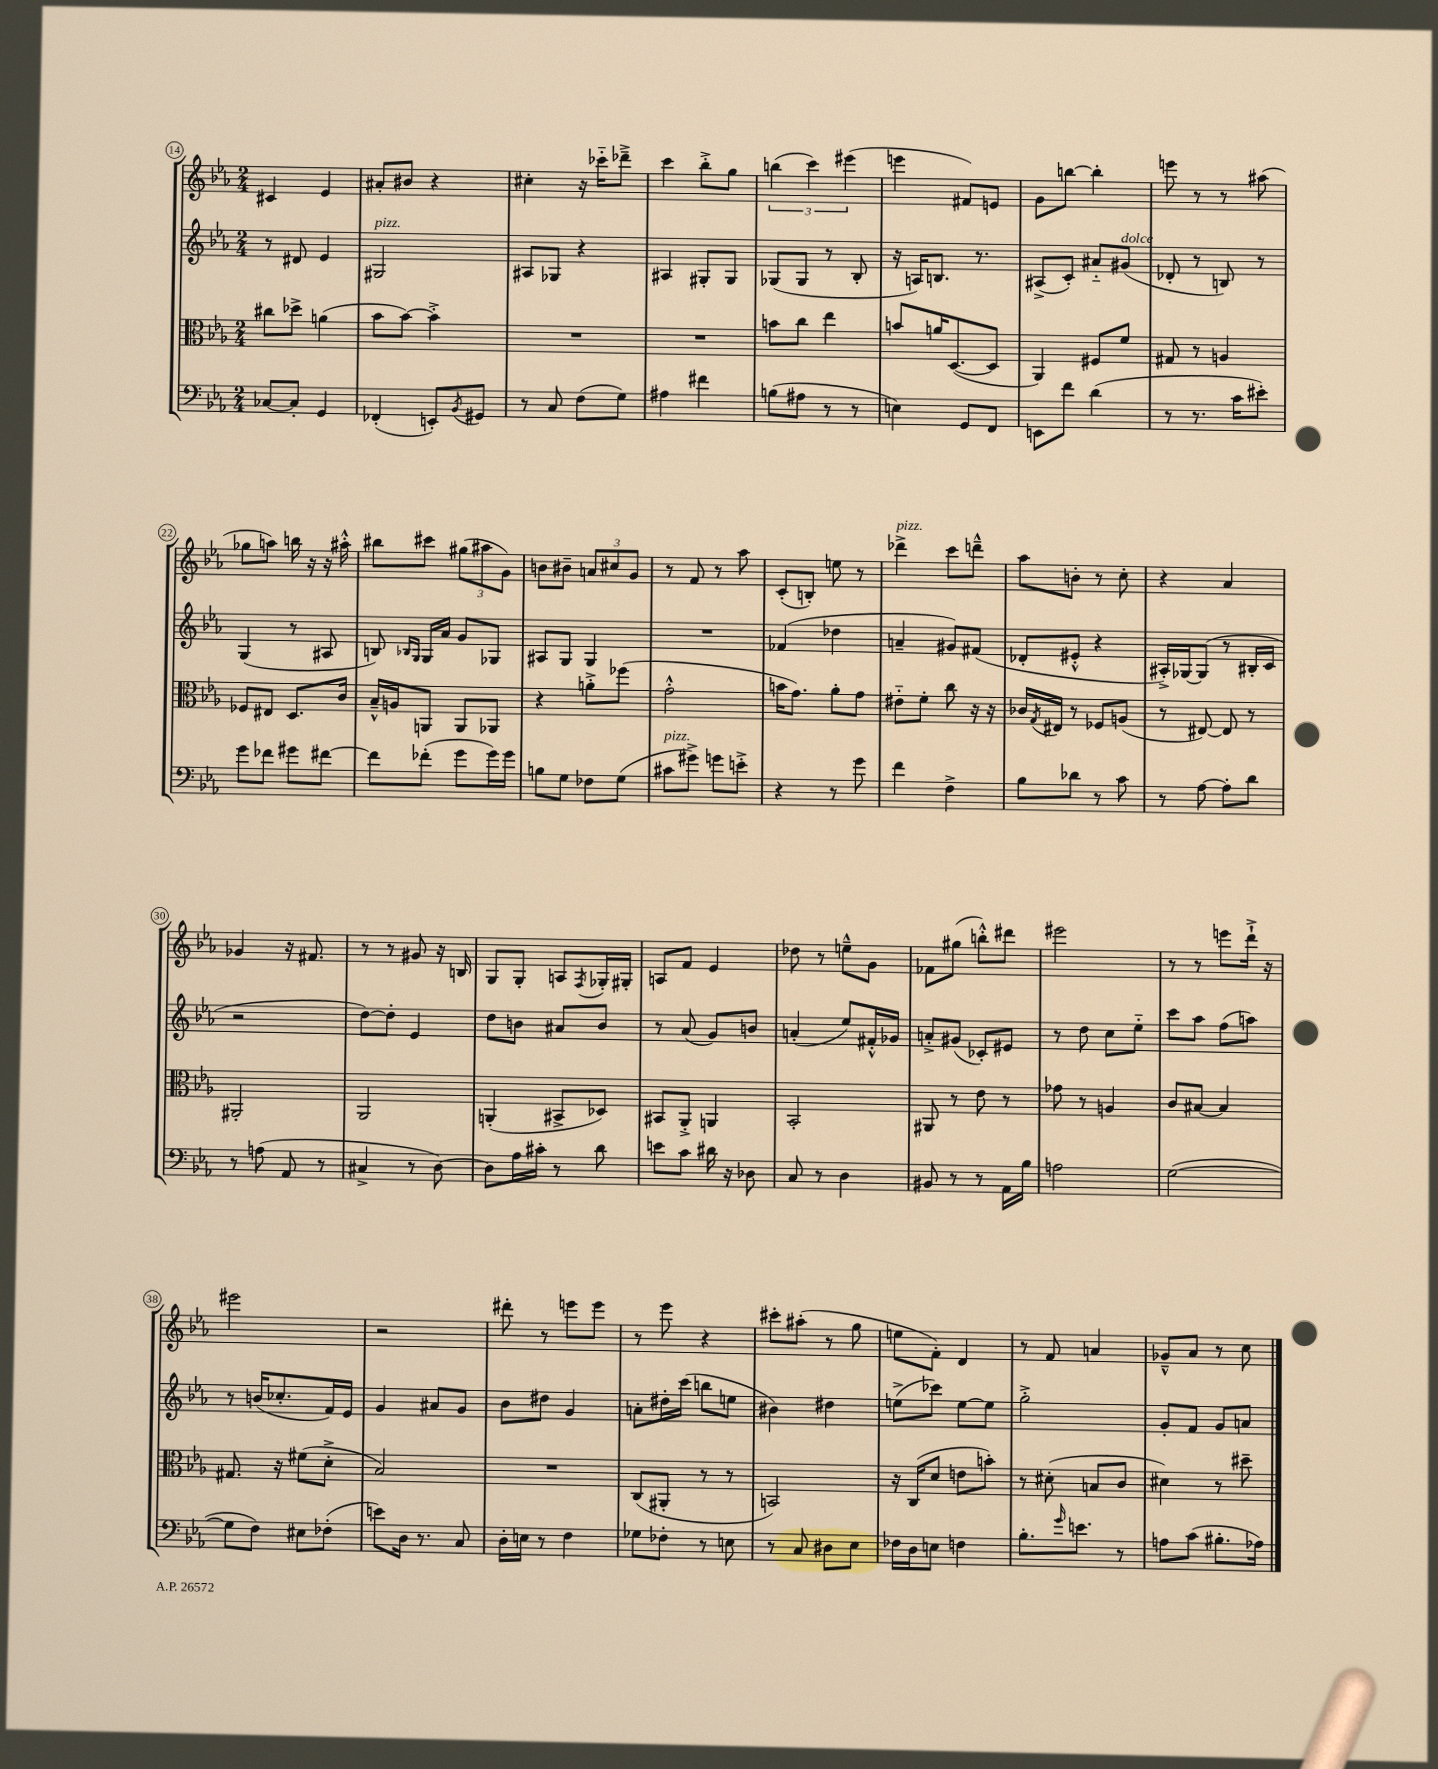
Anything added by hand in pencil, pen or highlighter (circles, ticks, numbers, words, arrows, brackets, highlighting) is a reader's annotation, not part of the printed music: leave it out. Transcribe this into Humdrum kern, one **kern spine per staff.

**kern	**kern	**kern	**kern
*part4	*part3	*part2	*part1
*staff4	*staff3	*staff2	*staff1
*clefF4	*clefC3	*clefG2	*clefG2
*k[b-e-a-]	*k[b-e-a-]	*k[b-e-a-]	*k[b-e-a-]
*M2/4	*M2/4	*M2/4	*M2/4
=14	=14	=14	=14
[8C-X/L	8cc#X\L	8r	4c#X/
8C-'/J]	8dd-X^\J	8d#X/	.
4GG/	(4an\	4e-/	4e-/
=15	=15	=15	=15
!	!	!LO:TX:a:i:t=pizz.	!
(4FF-X'/	8b-\L	2G#X/	8a#X'/L
.	[8b-\J)	.	8b#X/J
8EEn'/L)	4b-'^\]	.	4r
8qBB-/	.	.	.
8GG#X/J	.	.	.
=16	=16	=16	=16
8r	2r	8A#X/L	4cc#X'\
8C/	.	8G-X/J	.
(8F\L	.	4r	16r
.	.	.	16ccc-X\KL
8G\J)	.	.	8ddd-X~^\J
=17	=17	=17	=17
4A#X\	2r	4A#X/	4ccc\
4f#X\	.	8G#X'/L	8bb-'^\L
.	.	8G#/J	8gg\J
=18	=18	=18	=18
(8Bn\L	8bn\L	(8G-X/L	(6bbn\
8A#X\J	8cc\J	8G-/J	.
.	.	.	6ccc\)
8r	4ee-\	8r	.
.	.	.	(6eee#X\
8r	.	8B-'/	.
=19	=19	=19	=19
4En\)	8bn/L	16r	4eeen\
.	.	16An/KL)	.
.	16an/K	8.Bn/J	.
.	([8.D/	.	.
8GG/L	.	.	8f#X/L)
.	.	8.r	.
8FF/J	8D/J]	.	8en/J
=20	=20	=20	=20
8EEn\L	4AA-/)	(8A#X^/L	8g\L
8f\J	.	8c'/J)	[8bbn\J
(4d\	8F#X/L	8a#X/L	4bb'\]
!	!	!LO:TX:a:i:t=dolce	!
.	8f/J	(8g#X/J	.
=21	=21	=21	=21
8r	8G#X/	8d-X'/	8eeen\
8.r	8r	8r	8r
.	4An/	8Bn/)	8r
16c\KL	.	.	.
8e#X'\J)	.	8r	(8aa#X\
!!LO:LB:g=z
=22	=22	=22	=22
8g\L	8F-X/L	(4G/	8gg-X\L
8f-X\J	8E#X/J	.	8aan\J)
8g#X\L	8.D/L	8r	16bbn\
.	.	.	16r
[8f#X\J	.	8A#X/	16r
.	16c/Jk	.	16aa#X'^^\
=23	=23	=23	=23
8f#\L]	16B-~^^/LL	8Bn/)	8bb#X\L
.	16An/J	.	.
.	.	16qqB-X/LL	.
.	.	16qqG/JJ	.
(8f-X'\J	8AAn/J	16G/LL	8ccc#X\J
.	.	16a-/JJ	.
8g\L	8AA/L	8g/L	(12gg#X\L
.	.	.	12aa#X\
16g\L)	8AA-X/J	8G-X/J	.
.	.	.	12g\J)
16g\JJ	.	.	.
=24	=24	=24	=24
8Bn\L	4r	8A#X/L	8bn\L
8G\J	.	8G/J	8b#X~\J
8F-X\L	8an'^\L	4G/	12an/L
.	.	.	12cc#X/
(8G\J	(8ff-X\J	.	.
.	.	.	12g/J
=25	=25	=25	=25
!LO:TX:a:i:t=pizz.	!	!	!
8c#X\L	2g'^^\	2r	8r
8g#X^\J)	.	.	8f/
8gn\L	.	.	8r
8en'^\J	.	.	8aa-\
=26	=26	=26	=26
4r	16bn\KL	(4f-X/	(8c'/L
.	8.g\J)	.	.
.	.	.	8Bn'/J)
8r	8a-'\L	4dd-X\	8een\
8g\	8g\J	.	8r
=27	=27	=27	=27
!	!	!	!LO:TX:a:i:t=pizz.
4f\	8e#X\L	4an~/	4ddd-X^\
.	8f'\J	.	.
4F^\	8cc\	8g#X/L)	8ccc\L
.	16r	(8f#X/J	8dddn~^^\J
.	16r	.	.
=28	=28	=28	=28
8B-\L	16c-X/LL	8d-X'/L	8aa-\L
.	8qG/	.	.
.	16E#X/JJ	.	.
8d-X\J	8r	8e#X'^^/J	8bn'\J
8r	8F-X/L	4r	8r
8c\	(8An/J	.	8cc'\
=29	=29	=29	=29
8r	8r	16A#X'^/LL)	4r
.	.	[16G-X/J	.
[8A-\	[8E#X/)	(8G-/J]	.
8A-'\L]	8E#/]	8r	4a-/
8d\J	8r	16B#X'/LL	.
.	.	16c/JJ	.
!!LO:LB:g=z
=30	=30	=30	=30
8r	2AA#X'/	2r	4g-X/
(8An\	.	.	.
8AA-/	.	.	16r
.	.	.	8.f#X/
8r	.	.	.
=31	=31	=31	=31
4C#X^/	2AA-/	[8dd\L)	8r
.	.	8dd'\J]	8r
8r	.	4e-/	8g#X/
[8D\)	.	.	16r
.	.	.	16Bn/
=32	=32	=32	=32
8D\L]	(4AAn'/	8dd\L	8G/L
16A-\L	.	8bn\J	8G'/J
16c#X'\JJ	.	.	.
8r	8BB#X^/L	8a#X/L	8An/L
.	.	.	8qF/
8d\	8D-X/J)	8b/J	16G-X'/L
.	.	.	16G#X'/JJ
=33	=33	=33	=33
8en\L	8BB#X/L	8r	8An/L
8c\J	8AA-'^/J	(8a-/	8f/J
16d#X\	4AAn/	8g/L)	4e-/
16r	.	.	.
8D-X\	.	8bn/J	.
=34	=34	=34	=34
8C/	2BB-'/	(4an'/	8dd-X\
8r	.	.	8r
4D\	.	8ee-/L)	8een~^^\L
.	.	16f#X'^^/L	8g\J
.	.	16g-X/JJ	.
=35	=35	=35	=35
8BB#X/	8AA#X/	8an'^/L	8f-X\L
8r	8r	(8g#X/J	(8gg#X\J
8r	8e-\	8c-X'/L)	8bbn'^^\L)
16AA-\LL	8r	8e#X/J	8ddd#X\J
16B-\JJ	.	.	.
=36	=36	=36	=36
2An\	8g-X\	8r	2eee#X\
.	8r	8dd\	.
.	4An/	8cc\L	.
.	.	8ee-\J	.
=37	=37	=37	=37
([2G\	8c/L	8ccc\L	8r
.	[8B#X/J	8aa-\J	8r
.	4B#/]	(8ff\L	8eeen\L
.	.	8aan\J)	16ddd`^\Jk
.	.	.	16r
!!LO:LB:g=z
=38	=38	=38	=38
8G\L]	8.G#X/	8r	2eee#X\
8F\J)	.	(16bn/KL	.
.	16r	8.cc-X'/	.
8E#X\L	(8f#X\L	.	.
(8F-X'\J	8d'^\J	16f/L)	.
.	.	16e-/JJ	.
=39	=39	=39	=39
8en\L)	2B-/)	4g/	2r
16D\Jk	.	.	.
8.r	.	.	.
.	.	8a#X/L	.
8C/	.	8g/J	.
=40	=40	=40	=40
16D'\LL	2r	8b-\L	8ddd#X'\
16En\JJ	.	.	.
8r	.	8dd#X\J	8r
4F\	.	4g/	8eeen\L
.	.	.	8eee\J
=41	=41	=41	=41
8G-X\L	(8C/L	8an'\L	8r
8F-X'\J	8AA#X'/J	16dd#X'\L	8eee-\
.	.	(16ccc\JJ	.
8r	8r	8bbn\L	4r
8En\	8r	8een\J	.
=42	=42	=42	=42
8r	2BBn/)	4b#X\)	8ccc#X'\L
8C/	.	.	(8aa#X'\J
8D#X\L	.	4dd#X\	8r
8E-\J	.	.	8gg\
=43	=43	=43	=43
16F-X\LL	16r	(8een^\L	8een\L
16D\J	(16C/KL	.	.
8En\J	8d/J	8ccc-X\J)	8f'\J)
4Fn\	8en\L	[8ee\L	4d/
.	8bn'\J)	8ee\J]	.
=44	=44	=44	=44
8.B-'\L	8r	2gg'^\	8r
.	(8d#X'\	.	8f/
16qqg/	.	.	.
8.en\J	.	.	.
.	8Bn/L	.	4an/
8r	8c/J	.	.
=45	=45	=45	=45
8An\L	4d#X\)	8g'/L	8g-X~^^/L
(8c\J	.	8f/J	8a-/J
8.B#X'\L	8r	8g/L	8r
.	8dd#X~\	8an/J	8cc\
16A-X\Jk)	.	.	.
==	==	==	==
*-	*-	*-	*-
